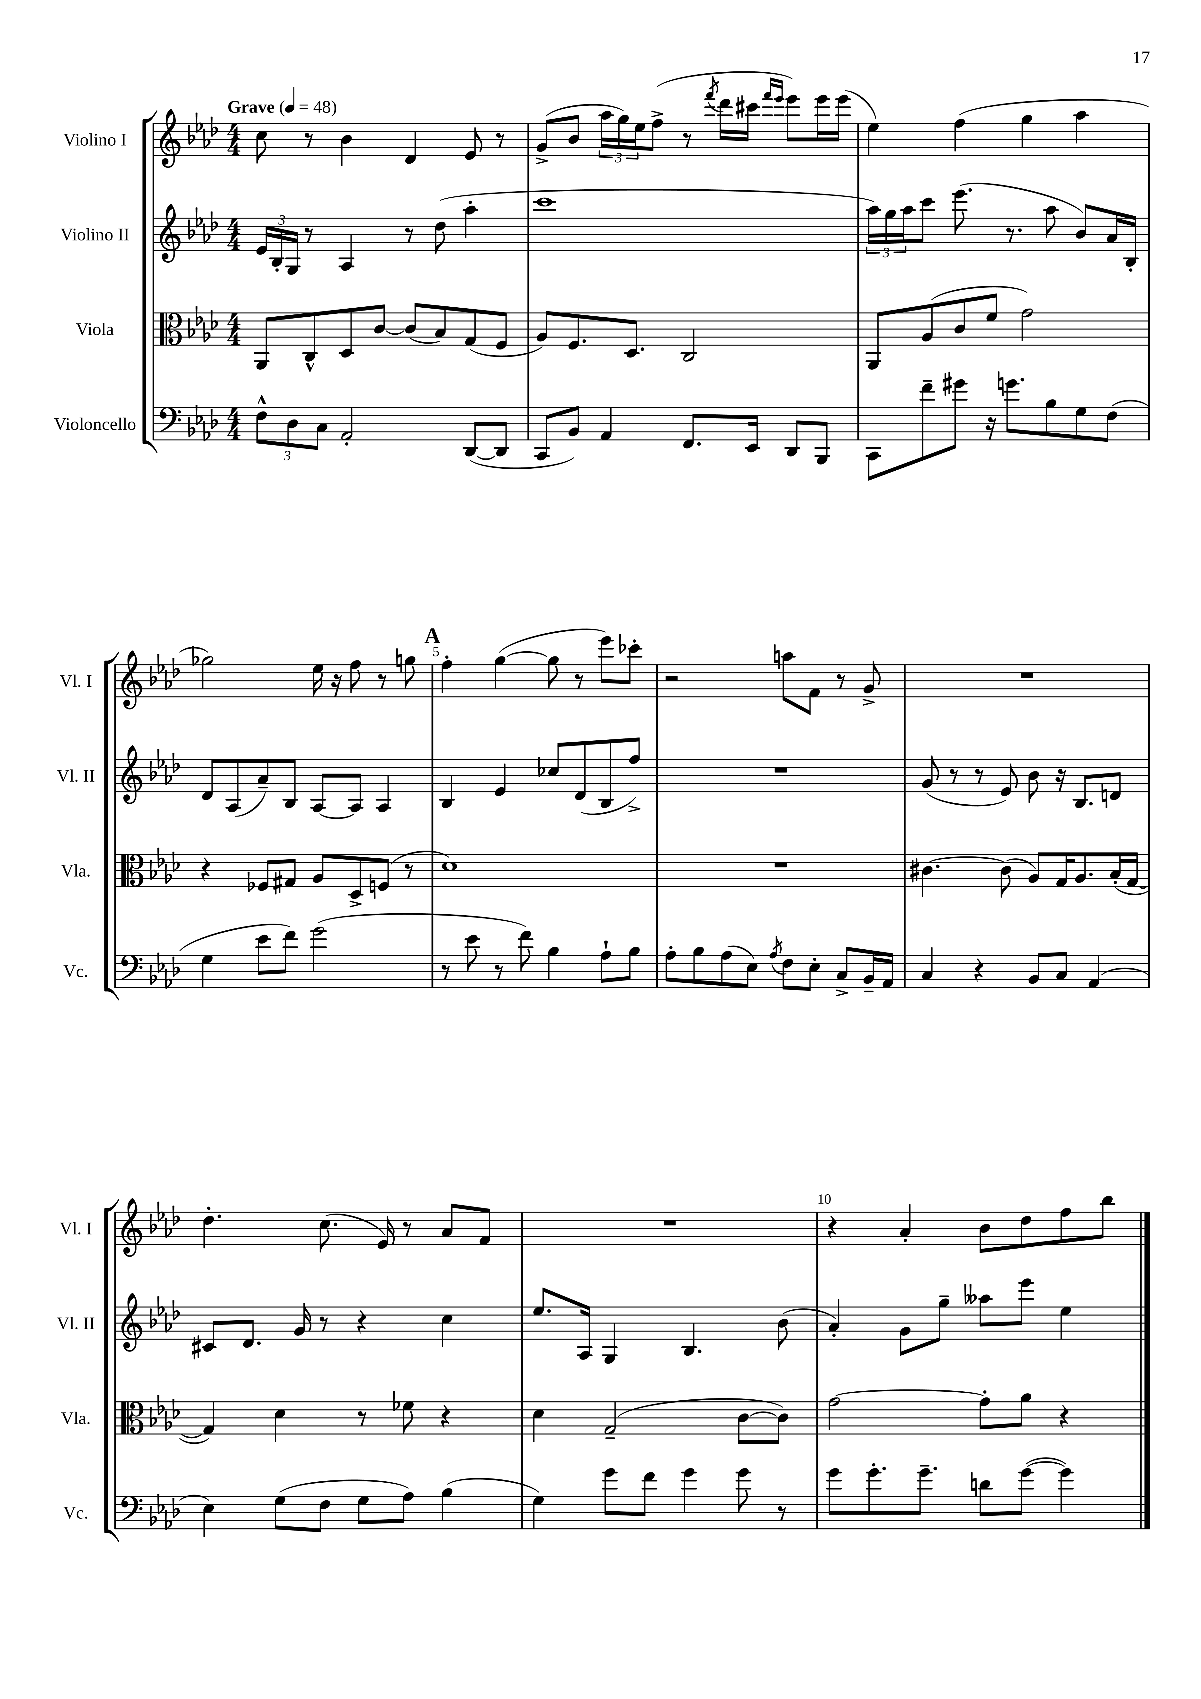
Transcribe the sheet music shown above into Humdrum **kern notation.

**kern	**kern	**kern	**kern
*staff4	*staff3	*staff2	*staff1
*clefF4	*clefC3	*clefG2	*clefG2
*k[b-e-a-d-]	*k[b-e-a-d-]	*k[b-e-a-d-]	*k[b-e-a-d-]
*M4/4	*M4/4	*M4/4	*M4/4
*MM48	*MM48	*MM48	*MM48
12F^^\L	8AA-/L	24e-/LL	8cc\
.	.	24B-'/	.
12D-\	.	24G/JJ	.
.	8C^^/	8r	8r
12C\J	.	.	.
2AA-'/	8D-/	4A-/	4b-\
.	[8c/J	.	.
.	(8c/]L	8r	4d-/
.	8B-/)	(8dd-\	.
([8DD-/L	(8G/	4aa-'\	8e-/
8DD-/]J	8F/J	.	8r
=	=	=	=
8CC/L	8A-/L)	1ccc	(8g^/L
8BB-/J)	8.F/	.	8b-/J
4AA-/	.	.	24aa-\LL
.	.	.	24gg\)
.	8.D-/J	.	.
.	.	.	24ee-\J
.	.	.	(8ff^\J
8.FF/L	2C/	.	8r
.	.	.	8qfff/
.	.	.	16ddd-\LL
16EE-/Jk	.	.	16ccc#\JJ
.	.	.	16qqfff/LL
.	.	.	16qqeee-/JJ
8DD-/L	.	.	8eee-\L)
8BBB-/J	.	.	16eee-\L
.	.	.	(16eee-\JJ
=	=	=	=
8CC\L	8AA-/L	24aa-\LL)	4ee-\)
.	.	24gg\	.
.	.	24aa-\J	.
8f~\	(8A-/	8ccc\J	.
8g#\J	8c/	(8.eee-\	(4ff\
16r	8f/J	.	.
8.g\L	.	8.r	.
.	2g\)	.	4gg\
8B-\	.	8aa-\	.
8G\	.	8b-/L)	4aa-\
(8F\J	.	16a-/L	.
.	.	16B-'/JJ	.
=	=	=	=
4G\	4r	8d-/L	2gg-\)
.	.	(8A-/	.
8e-\L	8F-/L	8a-~/)	.
8f\J)	8G#/J	8B-/J	.
(2g\	8A-/L	[8A-/L	16ee-\
.	.	.	16r
.	8D-^/	8A-/]J	8ff\
.	(8F/J	4A-/	8r
.	8r	.	8gg\
=	=	=	=
8r	1d-)	4B-/	4ff'\
8e-\	.	.	.
8r	.	4e-/	([4gg\
8f\)	.	.	.
4B-\	.	8cc-/L	8gg\]
.	.	(8d-/	8r
8A-`\L	.	8B-/	8eee-\L)
8B-\J	.	8ff^/J)	8ccc-'\J
=	=	=	=
8A-'\L	1r	1r	2r
8B-\	.	.	.
(8A-\	.	.	.
8E-\J)	.	.	.
8qA-/	.	.	.
8F\L	.	.	8aa\L
8E-'\J	.	.	8f\J
8C^/L	.	.	8r
16BB-~/L	.	.	8g^/
16AA-/JJ	.	.	.
=	=	=	=
4C/	[4.c#\	(8g/	1r
.	.	8r	.
4r	.	8r	.
.	(8c#\]	8e-/)	.
8BB-/L	8A-/L)	8b-\	.
8C/J	16G/K	16r	.
.	8.A-/	8.B-/L	.
(4AA-/	.	.	.
.	(16B-'/L	8d/J	.
.	[16G/JJ	.	.
=	=	=	=
4E-\)	4G/])	8c#/L	4.dd-'\
.	.	8.d-/J	.
(8G\L	4d-\	.	.
.	.	16g/	.
8F\J	.	8r	(8.cc\
8G\L	8r	4r	.
.	.	.	16e-/)
8A-\J)	8f-\	.	8r
(4B-\	4r	4cc\	8a-/L
.	.	.	8f/J
=	=	=	=
4G\)	4d-\	8.ee-/L	1r
.	.	16A-/Jk	.
8g\L	(2G~/	4G/	.
8f\J	.	.	.
4g\	.	4.B-/	.
8g\	[8c\L	.	.
8r	8c\]J)	(8b-\	.
=	=	=	=
8g\L	[2g\	4a-'/)	4r
8.g'\	.	.	.
.	.	8g\L	4a-'/
8.g~\J	.	.	.
.	.	8gg~\J	.
8d\L	8g'\]L	8aa--\L	8b-\L
([8g\J	8a-\J	8eee-\J	8dd-\
4g\])	4r	4ee-\	8ff\
.	.	.	8bb-\J
==	==	==	==
*-	*-	*-	*-
